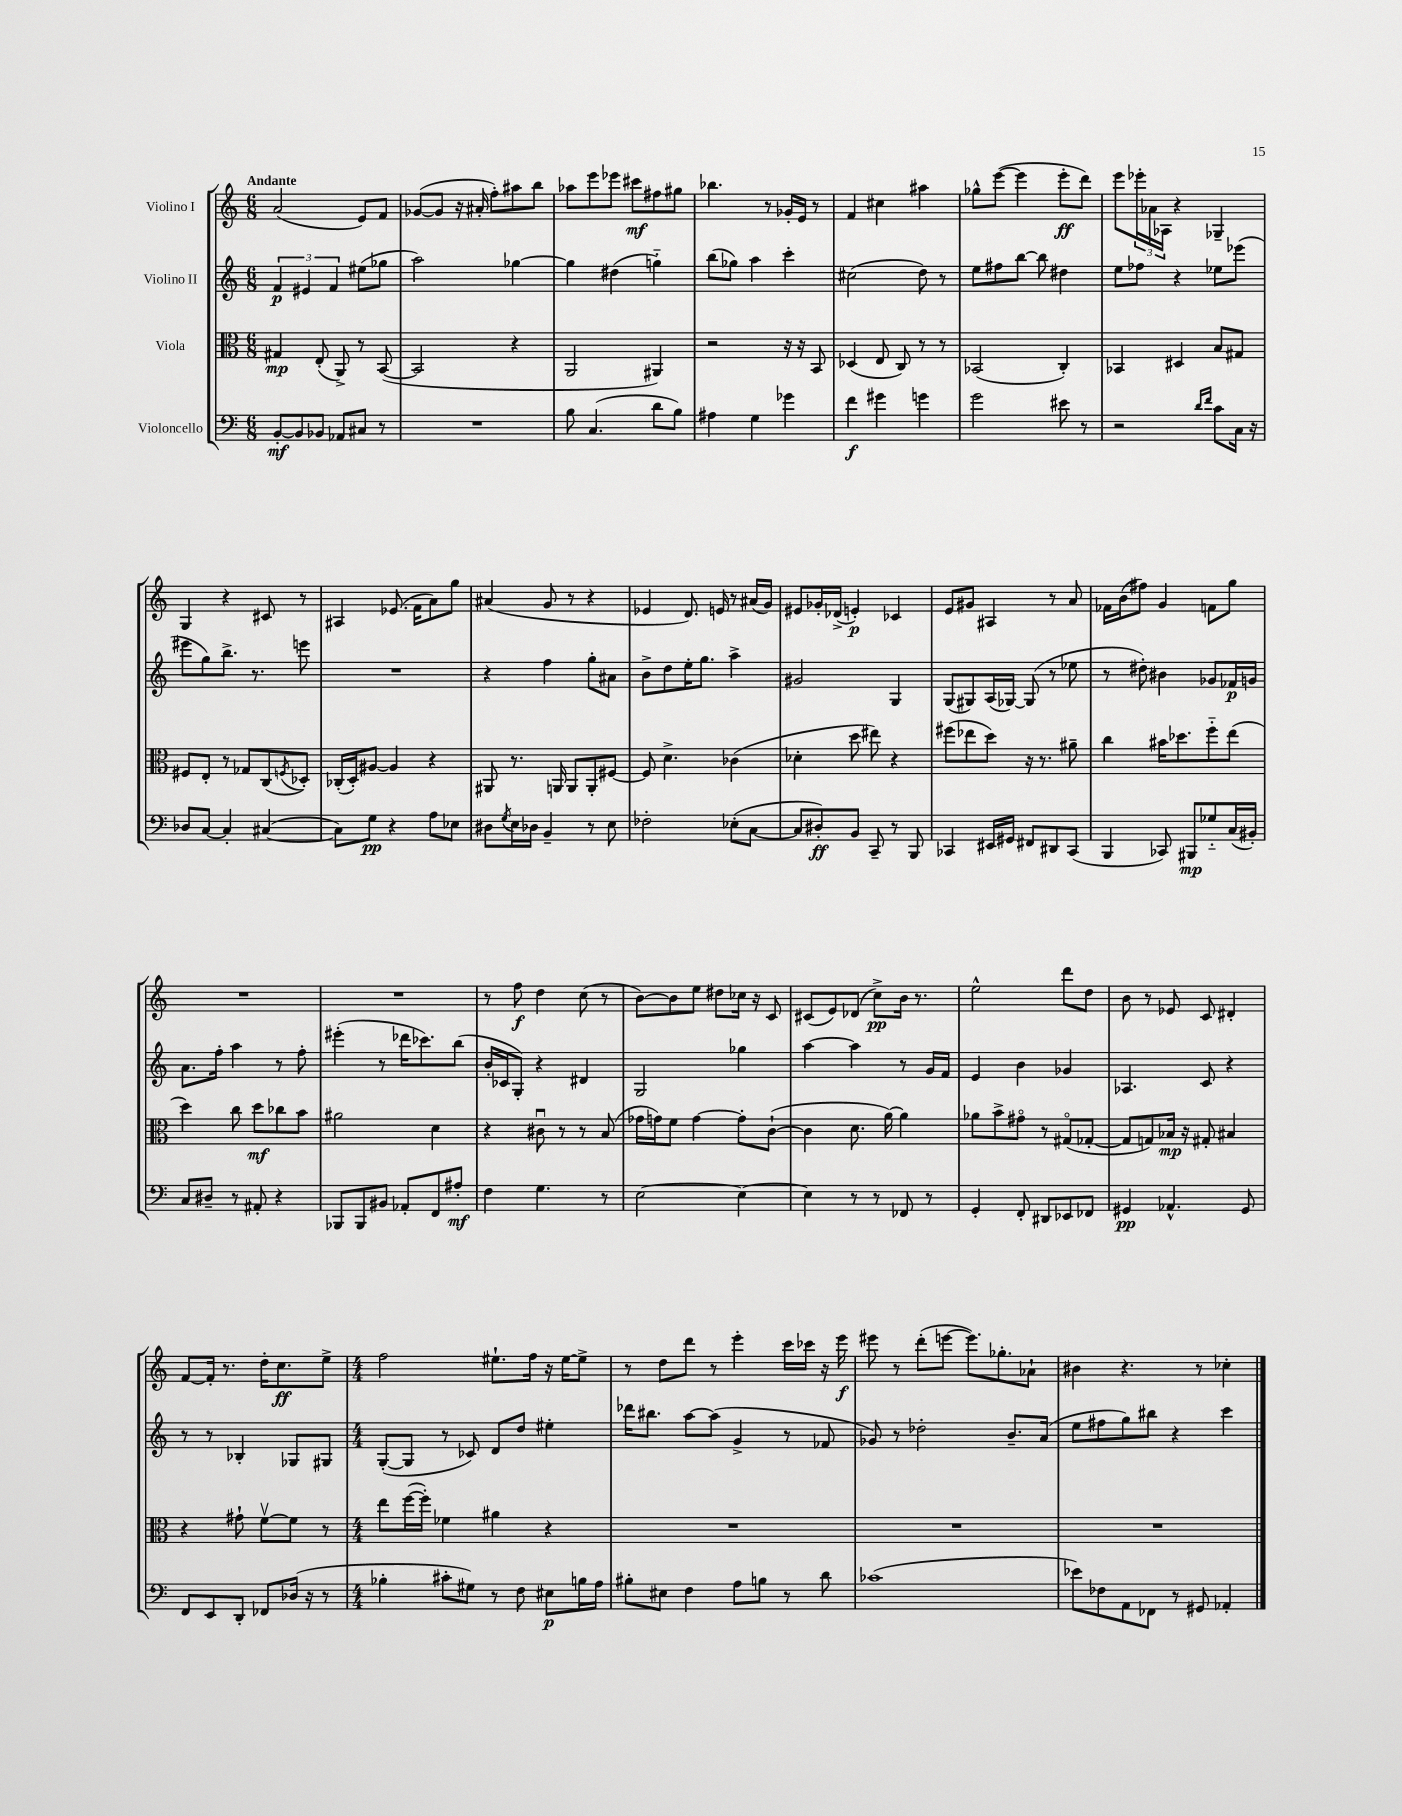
<<
\new StaffGroup <<
\new Staff = "s0" \with { instrumentName = "Violino I" } {
    \clef treble \key c \major \numericTimeSignature \time 6/8 \tempo "Andante"
    a'2( e'8) f'8 |
    ges'8~( ges'8 r16 ais'16-. f''8-.) ais''8 b''8 |
    aes''8 e'''8 ees'''8 cis'''8\mf fis''8 gis''8 |
    bes''4. r8 ges'16-. e'16 r8 |
    f'4 cis''4 ais''4 |
    ges''8-^ e'''8~( e'''4 e'''8-.\ff d'''8) |
    e'''8 \tuplet 3/2 { ees'''16-. aes'16 aes16 } r4 ges4-- |
    g4 r4 cis'8 r8 |
    ais4 ees'8.( f'16 a'8) g''8 |
    ais'4( g'8 r8 r4 |
    ees'4 d'8.) e'16 r8 ais'16( g'16) |
    eis'8 ges'16-. des'16->( e'4-.\p) ces'4 |
    e'8 gis'8 ais4 r8 a'8 |
    fes'16 b'16( fis''8) g'4 f'8 g''8 |
    R2. |
    R2. |
    r8 f''8\f d''4 c''8( r8 |
    b'8~) b'8 e''8 dis''8 ces''16 r16 c'8 |
    cis'8( e'8) des'8( c''8->\pp) b'16 r8. |
    e''2-^ d'''8 d''8 |
    b'8 r8 ees'8 c'8 dis'4-. |
    f'8~ f'16-. r8. d''16-. c''8.\ff e''8-> |
    \numericTimeSignature \time 4/4 f''2 eis''8.-! f''16 r16 eis''16~ eis''8-> |
    r8 d''8 d'''8 r8 e'''4-. c'''16 ces'''16 r16 e'''16\f |
    eis'''8 r8 d'''8-.( e'''8~ e'''8.) ges''8.-. aes'8-! |
    bis'4 r4. r8 ces''4-. \bar "|." |
}
\new Staff = "s1" \with { instrumentName = "Violino II" } {
    \clef treble \key c \major \numericTimeSignature \time 6/8
    \tuplet 3/2 { f'4\p eis'4 f'4 } eis''8( ges''8 |
    a''2) ges''4~ |
    ges''4 dis''4( g''4-_) |
    b''8( ges''8) a''4 c'''4-. |
    cis''2( d''8) r8 |
    e''8 fis''8 b''8~ b''8 dis''4 |
    e''8 fes''8 r4 ees''8 ees'''8( |
    eis'''8 g''8) b''8.-> r8. e'''8 |
    R2. |
    r4 f''4 g''8-. ais'8 |
    b'8-> d''8 e''16-. g''8. a''4-> |
    gis'2 g4 |
    g8( gis8) a16( ges16~) ges8( r8 ees''8 |
    r8 dis''8-.) bis'4 ges'8 fes'16\p g'16 |
    a'8. f''16-. a''4 r8 f''8-. |
    eis'''4-.( r8 des'''16 ces'''8.) b''8( |
    b'16-. ces'16 g8-.) r4 dis'4 |
    g2 ges''4 |
    a''4~ a''4 r8 g'16 f'16 |
    e'4 b'4 ges'4 |
    aes4. c'8 r4 |
    r8 r8 bes4-. ges8 gis8 |
    \numericTimeSignature \time 4/4 g8~-.( g8 r8 ces'8) d'8 d''8 eis''4-. |
    des'''16 bis''8. a''8~ a''8( g'4-> r8 fes'8 |
    ges'8) r8 des''2-. b'8.-- a'16( |
    e''8 fis''8 g''8) bis''8 r4 c'''4 \bar "|." |
}
\new Staff = "s2" \with { instrumentName = "Viola" } {
    \clef alto \key c \major \numericTimeSignature \time 6/8
    gis4\mp e8-.( a,8->) r8 b,8~( |
    b,2 r4 |
    a,2 ais,4) |
    r2 r16 r16 b,8 |
    des4( e8 c8) r8 r8 |
    bes,2( c4-.) |
    bes,4 dis4 b8 gis8 |
    fis8 e8-. r8 ges8 c8( \acciaccatura { f8 } des8-.) |
    ces16-.( d16-.) ais8~ ais4 r4 |
    ais,8 r8. a,16 a,8 a,8-. fis8~ |
    fis8 d'4.-> ces'4( |
    des'4-. d''8 eis''8) r4 |
    fis''8( ees''8 d''8) r16 r8. ais'8-- |
    c''4 bis'16 des''8. f''8-_ e''8( |
    d''4) c''8 d''8\mf ces''8 b'8 |
    ais'2 d'4 |
    r4 cis'8\downbow r8 r8 b8( |
    ges'16 g'16) f'8 g'4~ g'8-. c'8~-!( |
    c'4 d'8. a'16~) a'4 |
    aes'8 b'8-> gis'8\flageolet r8 gis8\flageolet( ges8~-. |
    ges8 g8) bes16\mp r16 gis8-. bis4 |
    r4 gis'8-! f'8~\upbow f'8 r8 |
    \numericTimeSignature \time 4/4 e''8 f''16~( f''16-.) fes'4 ais'4 r4 |
    R1 |
    R1 |
    R1 \bar "|." |
}
\new Staff = "s3" \with { instrumentName = "Violoncello" } {
    \clef bass \key c \major \numericTimeSignature \time 6/8
    b,8~-.\mf b,8 bes,8 aes,8 cis8 r8 |
    R2. |
    b8 c4.( d'8 b8) |
    ais4 g4 ges'4 |
    f'4\f gis'4 g'4 |
    g'2 eis'8 r8 |
    r2 \grace { d'16 f'16 } c'8 c16 r16 |
    des8 c8~ c4-. cis4~( |
    cis8) g8\pp r4 a8 ees8 |
    dis8 \acciaccatura { g8 } e16 des16 b,4-- r8 e8 |
    fes2-. ees8-.( c8~ |
    c8 dis8-.\ff) b,8 c,8-- r8 b,,8 |
    ces,4 eis,16 gis,16 fis,8 dis,8 ces,8( |
    b,,4 ces,8) bis,,8\mp ges8-_ c16( bis,16-.) |
    c8 dis8-- r8 ais,8-. r4 |
    bes,,8 bes,,8 bis,8 aes,8-. f,8 ais8-.\mf |
    f4 g4. r8 |
    e2~ e4~ |
    e4 r8 r8 fes,8 r8 |
    g,4-. f,8-. dis,8 ees,8 fes,8 |
    gis,4\pp aes,4.-^ gis,8 |
    f,8 e,8 d,8-. fes,8 des16( r16 r8 |
    \numericTimeSignature \time 4/4 bes4-. cis'8-. gis8) r8 f8 eis8\p b16 a16 |
    bis8-. eis8 f4 a8 b8 r8 d'8 |
    ces'1( |
    ees'8) fes8 a,8 fes,8 r8 gis,8 aes,4-. \bar "|." |
}
>>
>>
\layout { \context { \Score \remove "Bar_number_engraver" } }
